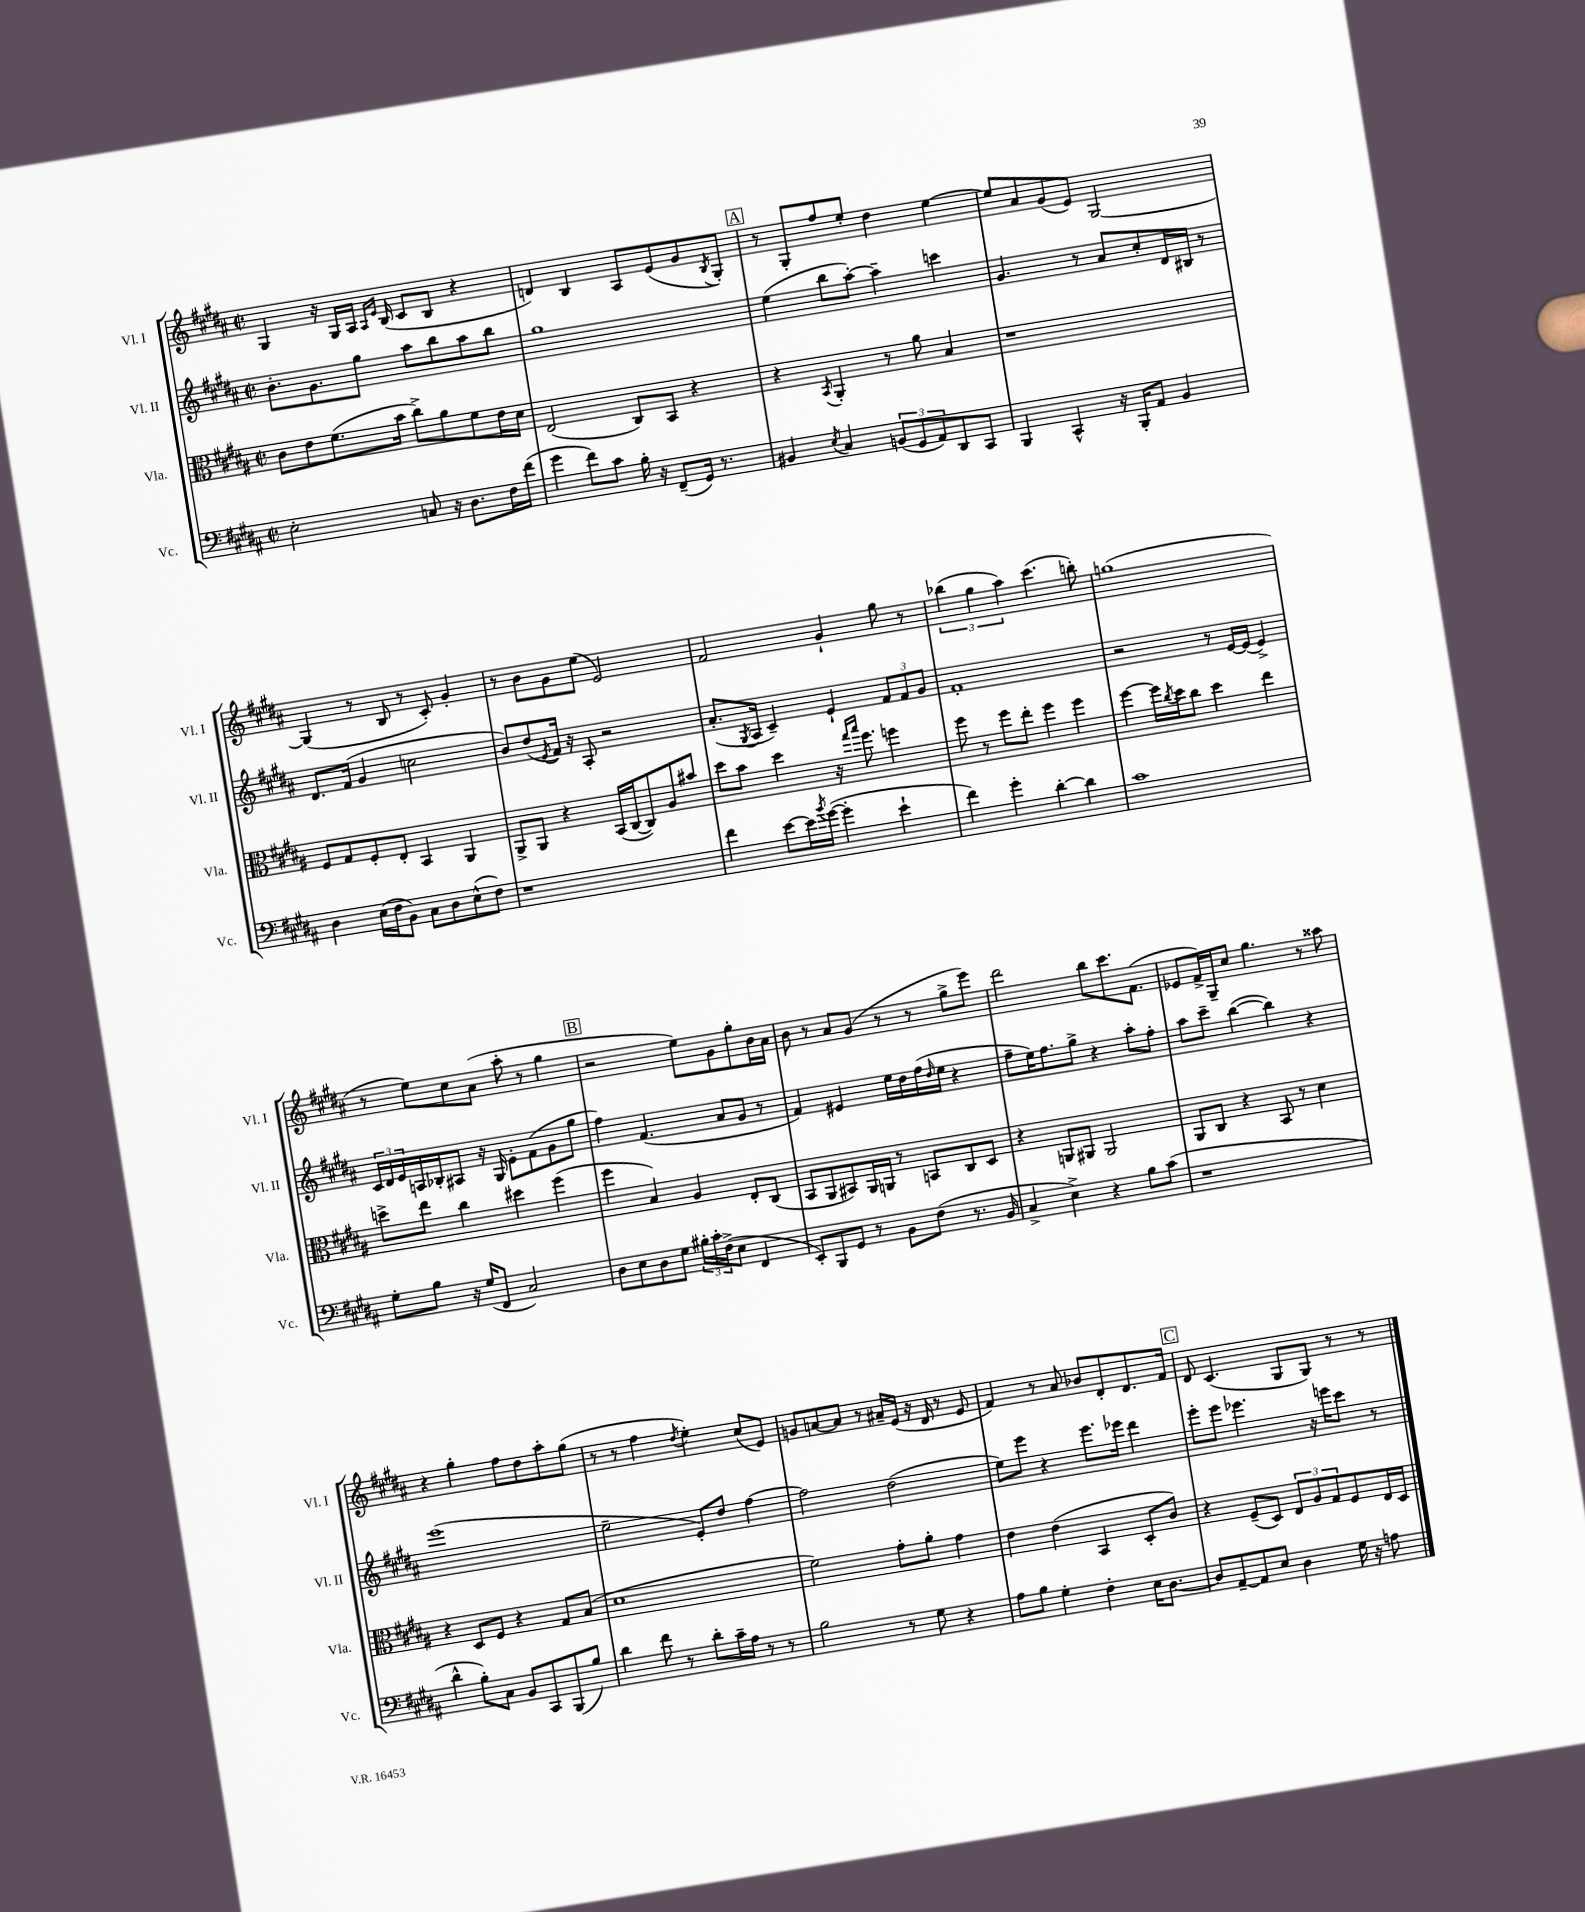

**kern	**kern	**kern	**kern
*staff4	*staff3	*staff2	*staff1
*clefF4	*clefC3	*clefG2	*clefG2
*k[f#c#g#d#a#]	*k[f#c#g#d#a#]	*k[f#c#g#d#a#]	*k[f#c#g#d#a#]
*M2/2	*M2/2	*M2/2	*M2/2
*met(c|)	*met(c|)	*met(c|)	*met(c|)
2E'	8c#	8.b'	4G#
.	8e	.	.
.	.	8.g#	.
.	(8.f#	.	16r
.	.	.	16G#
.	.	8gg#	16A#
.	.	.	16qqA#
.	.	.	16qqe
.	16b	.	(16B
8C	8cc#^)	8aa#	8c#
16r	8a#	8bb	8B
8.D#	.	.	.
.	8f#	8aa#	4r
16F#	16e	8bb	.
(16f#	16d#	.	.
=	=	=	=
4g#	(2E	1gg#	4d)
8f#)	.	.	4B
8c#	.	.	.
16B'	8C#)	.	8A#
16r	.	.	.
(8FF#~	8BB	.	(8e
16GG#)	4r	.	8g#
8.r	.	.	.
.	.	.	8qB
.	.	.	8G#')
=	=	=	=
4BB#	4r	(4ee	8r
.	.	.	8G#'
8qE	8qBB	.	.
4C#	4AA#'	8bb	8ff#
.	.	[8aa#')	8ee'
(12BB	8r	4aa#~]	4dd#
12GG#	.	.	.
.	8a#	.	.
12AA#)	.	.	.
8DD#	4B	4ccc	[4ee
8CC#	.	.	.
=	=	=	=
4BBB	1r	4.g#	8ee]
.	.	.	8a#
4CC#^^	.	.	(8g#
.	.	8r	8e)
16r	.	8a#	[2G#
16BBB'	.	.	.
8AA#	.	8cc#'	.
4BB	.	16d#	.
.	.	16B#	.
.	.	8r	.
=	=	=	=
4D#	8F#	8.d#	(4G#]
.	8G#	.	.
.	.	(16f#	.
(16E	8F#'	4g#	8r
16F#	.	.	.
8BB)	8E'	.	8B
8C#	4BB	2cc	8r
8D#	.	.	8c#')
(8E^^	4AA#	.	4g#'
8F#)	.	.	.
=	=	=	=
1r	8AA#^	8b)	8r
.	8AA#	(8dd#	8b
.	.	8qe	.
.	4r	16f#)	8g#
.	.	16r	.
.	.	8A#'	(8ee
.	(16BB	2r	2e)
.	[16C#	.	.
.	8C#])	.	.
.	8A#	.	.
.	8b#	.	.
=	=	=	=
4f#	8dd#	(8.a#'	2f#
.	8b	.	.
.	.	8qG#	.
.	.	16A#	.
[8e	4dd#	4c#~)	.
16e]	.	.	.
8qb	.	.	.
([16g#	.	.	.
4g#']	16r	4e`	4g#`
.	16qqgg#	.	.
.	16qqbb	.	.
.	8.ff#	.	.
4e`	4ff	12f#	8gg#
.	.	12f#	.
.	.	.	8r
.	.	12g#	.
=	=	=	=
4f#)	8ff#	1f#'	(6bb-
.	8r	.	.
.	.	.	6gg#
4g#'	8ff#	.	.
.	.	.	6aa#)
.	8ee'	.	.
[4d#'	4ff#	.	(4.ccc#
4d#]	4ff#	.	.
.	.	.	8bb')
=	=	=	=
1c#	[4ff#	2r	(1gg
.	16ff#]	.	.
.	8qcc#	.	.
.	16dd#	.	.
.	8cc#	.	.
.	4dd#	8r	.
.	.	[16e	.
.	.	(16e]	.
.	4ee	4e^)	.
=	=	=	=
8G#'	8dd^	24c#	8r
.	.	24d#	.
.	.	24e	.
8B	8ee	16A	8ee)
.	.	16B-'	.
16r	4cc#	8A#	8cc#
(16G#	.	.	.
8FF#	.	16r	(8a#
.	.	16G#	.
2C#)	4dd#	8e'	8aa#'
.	.	(8f#	8r
.	(4ff#	8g#	4gg#
.	.	8gg#	.
=	=	=	=
8D#	4ff#	4ff#)	2r
8E	.	.	.
8D#	4B)	(4.f#	.
8G#	.	.	.
24B#'	4A#	.	8ee)
24c#'	.	.	.
(24F#^	.	.	.
8E	.	8a#	8g#
4FF#	8E'	8g#	8gg#'
.	(8C#	8r	16b
.	.	.	16a#
=	=	=	=
8EE')	8BB	4f#)	8b
8BBB	8AA#	.	8r
8GG#	8BB#)	4e#	8a#
8r	16AA#	.	(8g#
.	16AA	.	.
8BB	8r	16ee	8r
.	.	16dd#	.
(8F#	8BB	(16ff#	8r
.	.	16qqdd#	.
.	.	16ee	.
8.r	8C#	4r	8gg#^
.	8D#	.	8eee)
16BB	.	.	.
=	=	=	=
4C#^	4r	8ff#~	2ddd#
.	.	16ee)	.
.	.	8.ff#	.
4E^)	8AA	.	.
.	8AA#	8gg#^	.
4r	2AA#	4r	8bb
.	.	.	8.ccc#
8B	.	8aa#'	.
.	.	.	(8.f#
(8c#	.	8ff#'	.
=	=	=	=
1r	8AA#	8aa#	8e-
.	8C#	8ccc#~	16f#^)
.	.	.	16G#~
.	4r	([4bb	8cc#
.	.	.	4.gg#
.	8BB	4bb])	.
.	8r	.	.
.	4d#	4r	8r
.	.	.	8aa##
=	=	=	=
4d#^^	4r	(1eee	4r
8B')	8D#	.	4gg#'
8C#	8F#	.	.
8BB	4r	.	8ff#
8CC#	.	.	8dd#
(8BBB	8G#	.	8aa#'
8B)	(8B	.	(8gg#
=	=	=	=
4d#	1d#	2ee~	8r
.	.	.	8r
8f#	.	.	4ff#
8r	.	.	.
.	.	.	8qdd#
8d#'	.	8e')	4ee')
16c#~	.	8dd#	.
16A#	.	.	.
8r	.	[4ff#	(8cc#
8r	.	.	8e)
=	=	=	=
2B	2f#)	2ff#]	8g
.	.	.	[8a
.	.	.	8a]
.	.	.	8r
8r	8g#'	(2dd#	16a#~
.	.	.	(16e
8G#	8a#'	.	16r
.	.	.	16d#
4r	4g#	.	8r
.	.	.	8e
=	=	=	=
8A#	4e	8ee)	4f#)
8B	.	8eee	.
4G#'	(4e	4r	8r
.	.	.	8a#
4F#'	4BB	8.eee	8b-
.	.	.	8d#'
.	.	16eee-	.
16E	8D#'	4ddd#	8.d#
[8.D#	.	.	.
.	8c#)	.	.
.	.	.	16f#
=	=	=	=
8D#]	4r	8eee'	8d#
[8AA#~	.	8eee	(4.c#
8AA#]	(8F#~	4.eee-	.
8E	8D#)	.	.
4D#	12E	.	8G#
.	12A#	.	.
.	.	16r	8G#)
.	12G#	.	.
.	.	16eee	.
16G#	8F#	8ccc#	8r
16r	.	.	.
8A	16E	8r	8r
.	16D#	.	.
==	==	==	==
*-	*-	*-	*-
